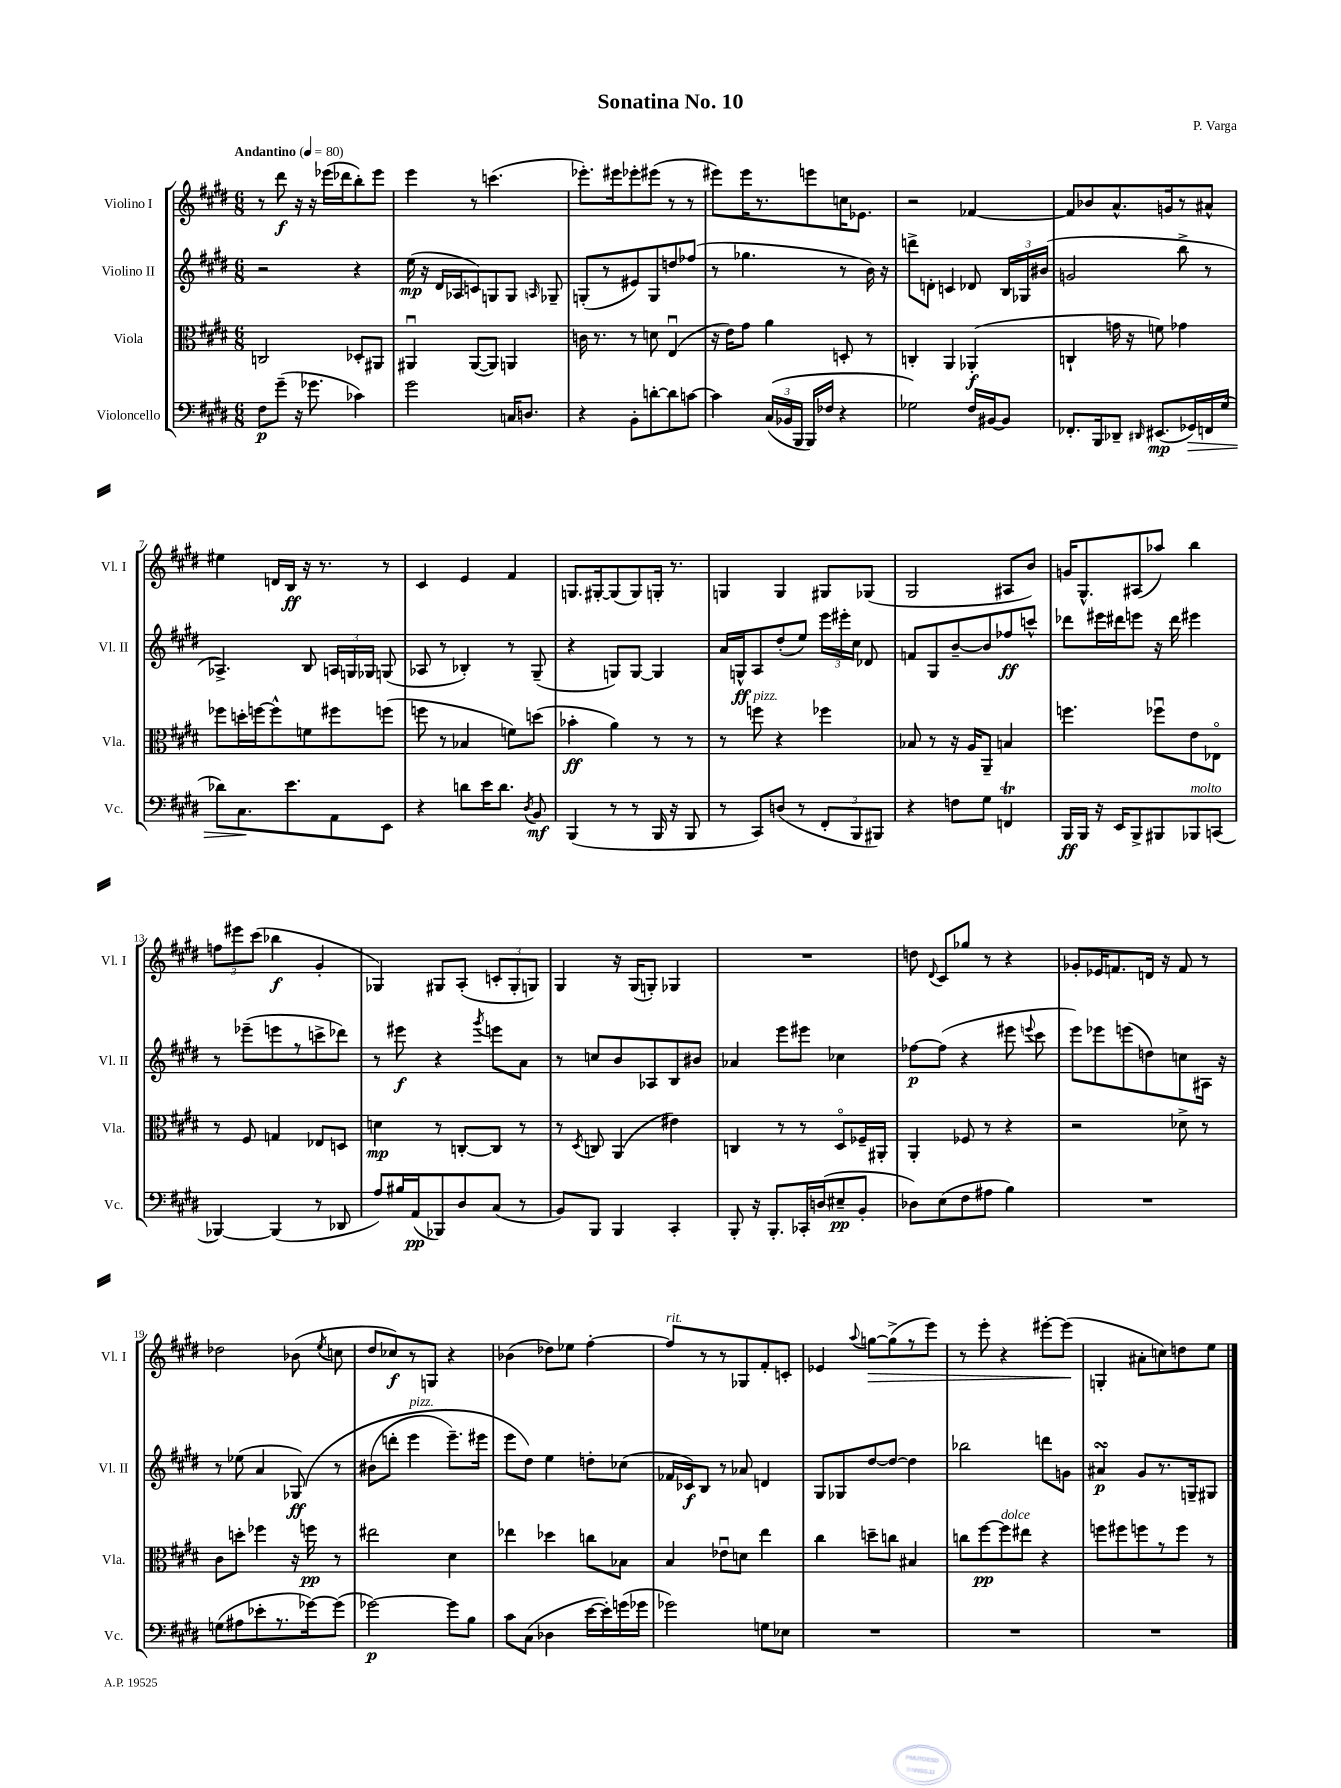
\header { title = "Sonatina No. 10" composer = "P. Varga" }
<<
\new StaffGroup <<
\new Staff = "s0" \with { instrumentName = "Violino I" shortInstrumentName = "Vl. I" } {
    \clef treble \key e \major \numericTimeSignature \time 6/8 \tempo "Andantino" 4 = 80
    \autoBeamOff r8 dis'''8\f r16 r16 ees'''16[( des'''16 b''8-.) ees'''8] |
    e'''4 r8 c'''4.( |
    ees'''8.[-.) eis'''16 ees'''8-. eis'''8]( r8 r8 |
    eis'''8[) eis'''16 r8. e'''8 c''16 ees'8.] |
    r2 fes'4~ |
    fes'8[ bes'8 a'8.-^ g'16 r8 ais'8]-^ |
    eis''4 d'16[ b16]\ff r16 r8. r8 |
    cis'4 e'4 fis'4 |
    g8.[ gis16~-. gis8( gis8) g16]-. r8. |
    g4 g4 gis8[ ges8]( |
    gis2 ais8[ b'8]) |
    g'16[ gis8.-^ ais8( aes''8]) b''4 |
    \tuplet 3/2 { f''8[ eis'''8 cis'''8]( } bes''4\f gis'4-. |
    ges4) gis8[ a8]-.( \tuplet 3/2 { c'8[-. gis8-. g8]) } |
    gis4 r16 gis16[( g8]-.) ges4 |
    R2. |
    d''8 \appoggiatura { dis'8 } cis'8[ ges''8] r8 r4 |
    ges'8[-. ees'16 f'8. d'16] r16 f'8 r8 |
    des''2 bes'8( \acciaccatura { e''8 } c''8 |
    dis''8[ ces''8\f) r8 g8] r4 |
    bes'4( des''8[) ees''8] fis''4~-. |
    fis''8[^\markup { \italic "rit." } r8 r8 ges8 fis'8-. c'8]-. |
    ees'4 \appoggiatura { a''8 } g''8[~\> g''8->( r8 e'''8]) |
    r8 e'''8-. r4 eis'''8[~-. eis'''8]\!( |
    g4-. ais'8[-. c''8) d''8 e''8] \bar "|." |
}
\new Staff = "s1" \with { instrumentName = "Violino II" shortInstrumentName = "Vl. II" } {
    \clef treble \key e \major \numericTimeSignature \time 6/8
    \autoBeamOff r2 r4 |
    e''16\mp( r16 dis'16[ aes16 c'8) g8 g8] \grace { a16 } ges8-- |
    g8[-.( r8 eis'8) g8 d''8 fes''8]( |
    r8 ges''4. r8 b'16) r16 |
    d'''8[-> d'8]-. c'4 des'8 \tuplet 3/2 { b16[ ges16 bis'16]( } |
    g'2 b''8-> r8 |
    aes4.->) b8 \tuplet 3/2 { a16[ g16 ges16] } g8( |
    aes8 r8 bes4-.) r8 gis8--( |
    r4 g8[) g8]~ g4 |
    a'16[ g16-^\ff a8 dis''8-.( e''8]) \tuplet 3/2 { e'''16[ eis'''16-. cis''16] } des'8 |
    f'8[ gis8 b'8~-- b'8 fes''8\ff c'''8]-^ |
    des'''8[ eis'''16 dis'''16 e'''8] r16 dis'''16 eis'''4 |
    r8 ees'''8[--( e'''8 r8 c'''8-> des'''8]) |
    r8 eis'''8\f r4 \acciaccatura { gis'''8 } e'''8[ a'8] |
    r8 c''8[ b'8 aes8 b8 bis'8] |
    aes'4 e'''8[ eis'''8] ces''4 |
    fes''8[~\p fes''8]( r4 eis'''8 \appoggiatura { e'''8 } cis'''8 |
    e'''8[) ees'''8 e'''8( d''8) c''8 ais16] r16 |
    r8 ees''8( a'4 ges8\ff)\( r8 |
    bis'8[( d'''8]-. e'''4^\markup { \italic "pizz." } e'''8.[--) eis'''16] |
    e'''8[ dis''8]\) e''4 d''8[-. ces''8]( |
    fes'16[ ces'16\f) b8] r8 aes'8 d'4 |
    gis8[ ges8 dis''8~ dis''8]~ dis''4 |
    bes''2 d'''8[ g'8] |
    ais'4\turn\p gis'8[ r8. g16-- gis8] \bar "|." |
}
\new Staff = "s2" \with { instrumentName = "Viola" shortInstrumentName = "Vla." } {
    \clef alto \key e \major \numericTimeSignature \time 6/8
    \autoBeamOff c2 des8[-. ais,8] |
    ais,4\downbow ais,8[~( ais,8]) a,4 |
    c'16 r8. r8 d'8 e4\downbow( |
    r16 e'16[) gis'8] a'4 d8-. r8 |
    c4-. a,4 aes,4-.\f( |
    c4-! g'16 r16 f'8) ges'4 |
    fes''8[ d''16-. f''16~ f''8-^ f'8 fis''8 f''8]( |
    f''8 r8 bes4 f'8[) d''8]( |
    bes'4-.\ff a'4) r8 r8 |
    r8 f''8^\markup { \italic "pizz." } r4 fes''4 |
    bes8 r8 r16 a16[ a,8]-- b4 |
    f''4. fes''8[\downbow e'8 ees8]\flageolet |
    r8 fis8 g4 ees8[ d8] |
    d'4\mp r8 c8[~-. c8] r8 |
    r8 \acciaccatura { dis8 } c8 a,4( eis'4) |
    c4 r8 r8 dis8[\flageolet fes16-- ais,16]-. |
    a,4-. fes8 r8 r4 |
    r2 des'8-> r8 |
    cis'8[ d''8]-. fes''4 r16 f''16\pp r8 |
    eis''2 dis'4 |
    ees''4 des''4 c''8[ bes8] |
    b4 ees'8[\downbow d'8] e''4 |
    cis''4 d''8[-- c''8] bis4 |
    c''8[ fis''8~\pp fis''8^\markup { \italic "dolce" } eis''8] r4 |
    f''8[ fis''8 f''8 r8 f''8] r8 \bar "|." |
}
\new Staff = "s3" \with { instrumentName = "Violoncello" shortInstrumentName = "Vc." } {
    \clef bass \key e \major \numericTimeSignature \time 6/8
    \autoBeamOff fis8[\p gis'8]--( r16 ges'8. ces'4) |
    gis'2 c16[ d8.] |
    r4 b,8[-. d'8~-. d'8 c'8]~ |
    c'4 \tuplet 3/2 { cis16[(\( bes,16 b,,16] } b,,16[) fes16] r4 |
    ges2\) fis16[ bis,16~ bis,8] |
    fes,8.[-. b,,16 des,8]-- \grace { dis,16 } eis,8.[\mp( ges,16\>) f,16 gis16]( |
    des'8[) cis8.\! e'8. a,8 e,8] |
    r4 d'8[ e'16 d'8.] \acciaccatura { dis8 } b,8\mf |
    b,,4( r8 r8 b,,16 r16 b,,8 |
    r8 cis,8[) d8]( r8 \tuplet 3/2 { fis,8[-. b,,8 bis,,8]) } |
    r4 f8[ gis8] f,4\trill |
    b,,16[\ff b,,16] r16 e,16[ b,,8-> bis,,8 bes,,8^\markup { \italic "molto" } c,8]( |
    bes,,4~) bes,,4( r8 des,8 |
    a8[) bis16 a,16\pp( bes,,8) dis8 cis8]( r8 |
    b,8[) b,,8] b,,4 cis,4-. |
    b,,8-. r16 b,,8.[-. ces,16-. d16( eis8--\pp b,8]-. |
    des8[) e8( fis8 ais8] b4) |
    R2. |
    g8[( ais8 ees'8-. r8. ges'16~) ges'8]( |
    ges'2~\p) ges'8[ b8] |
    cis'8[ cis8]( des4 e'16[~ e'16-.) g'16( ges'16] |
    ges'2) g8[ ees8] |
    R2. |
    R2. |
    R2. \bar "|." |
}
>>
>>
